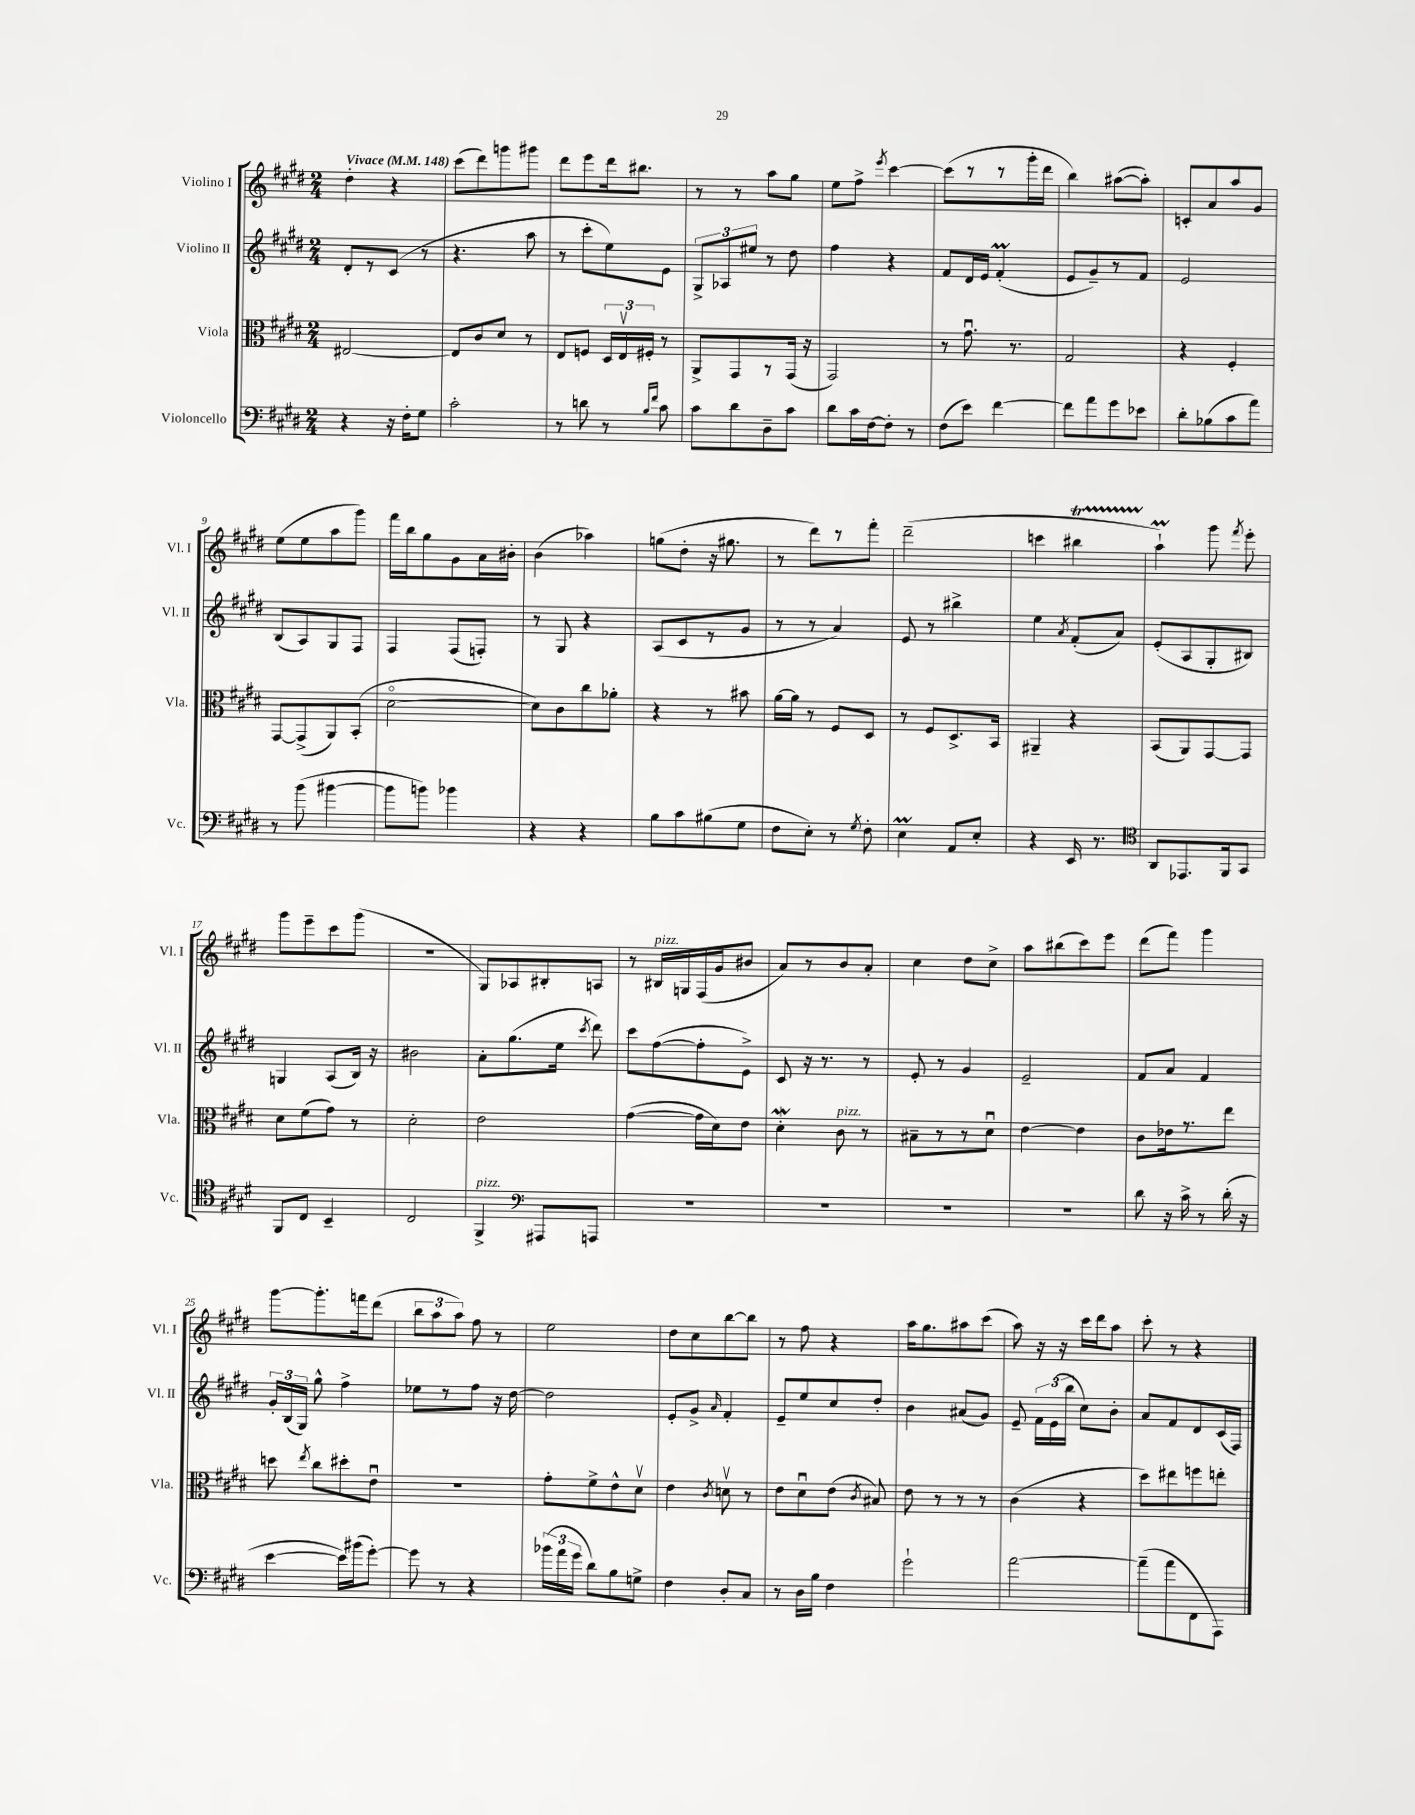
<<
\new StaffGroup <<
\new Staff = "s0" \with { instrumentName = "Violino I" shortInstrumentName = "Vl. I" } {
    \clef treble \key e \major \numericTimeSignature \time 2/4 \tempo "Vivace" 4 = 148
    \autoBeamOff dis''4-. r4 |
    cis'''8[( dis'''8) g'''8 gis'''8] |
    dis'''8[ e'''8 dis'''16 bis''8.] |
    r8 r8 a''8[ gis''8] |
    e''8[ fis''8]-> \acciaccatura { e'''8 } cis'''4~ |
    cis'''8[( r8 r8 gis'''16-. dis'''16] |
    b''4) ais''8[~( ais''8]-.) |
    c'8[-. a'8 a''8 gis'8] |
    e''8[( e''8 a''8 gis'''8]) |
    fis'''16[ b''16 gis''8 gis'8 a'16 bis'16]-. |
    b'4( aes''4) |
    g''8[( dis''8]-. r16 gis''8. |
    r8 dis'''8[) r8 fis'''8]-. |
    dis'''2--( |
    c'''4 bis''4\startTrillSpan |
    a''4-!\prall\stopTrillSpan) gis'''8 \acciaccatura { fis'''8 } e'''8-. |
    gis'''8[ e'''8-- cis'''8 gis'''8]( |
    R2 |
    gis8[) aes8 bis8-. a8] |
    r8 bis16[^\markup { \italic "pizz." } g16 fis16( gis'16 bis'8] |
    a'8[) r8 b'8 a'8]-. |
    cis''4 dis''8[ cis''8]-> |
    a''8[ bis''8( cis'''8) e'''8] |
    dis'''8[( fis'''8]) gis'''4 |
    gis'''8[~ gis'''8.-. f'''16 dis'''8]( |
    \tuplet 3/2 { b''8[ a''8 a''8]) } fis''8 r8 |
    e''2 |
    dis''8[ cis''8 b''8~ b''8] |
    r8 fis''8 r4 |
    a''16[ gis''8. ais''8 cis'''8]( |
    a''8) r16 r16 cis'''16[ dis'''16 a''8] |
    cis'''8-. r8 r4 \bar "|." |
}
\new Staff = "s1" \with { instrumentName = "Violino II" shortInstrumentName = "Vl. II" } {
    \clef treble \key e \major \numericTimeSignature \time 2/4
    \autoBeamOff dis'8[-. r8 cis'8]( r8 |
    r4. a''8 |
    r8 cis'''8[-. e''8) e'8] |
    \tuplet 3/2 { gis8[-> aes8 eis''8] } r8 dis''8 |
    fis''4 r4 |
    fis'8[ dis'16 e'16] fis'4-.\prall( |
    e'8[ gis'8--) r8 fis'8] |
    e'2 |
    b8[( a8) gis8 fis8] |
    fis4 fis8[( f8]-.) |
    r8 gis8 r4 |
    a8[( cis'8 r8 gis'8] |
    r8 r8 a'4) |
    e'8 r8 bis''4-> |
    e''4 \acciaccatura { a'8 } fis'8[-.( a'8]) |
    e'8[-.( a8 gis8-. bis8]) |
    g4 a8[( b16]) r16 |
    bis'2 |
    a'8[-. gis''8.( e''16] \acciaccatura { cis'''8 } dis'''8) |
    cis'''8[ fis''8~( fis''8-. e'8]->) |
    cis'8 r16 r8. r8 |
    e'8-. r8 gis'4 |
    e'2-- |
    fis'8[ a'8] fis'4 |
    \tuplet 3/2 { gis'16[-. b16( gis16]) } gis''8-^ fis''4-> |
    ees''8[ r8 fis''8] r16 dis''16~ |
    dis''2 |
    e'8[-. gis'8]-> \grace { a'16 } fis'4-. |
    e'8[-- e''8 cis''8 dis''8]-. |
    b'4 ais'8[( gis'8]) |
    e'8-- \tuplet 3/2 { fis'16[ e'16( b''16] } cis''8[) b'8]-. |
    a'8[ fis'8 dis'8 cis'16( fis16]) \bar "|." |
}
\new Staff = "s2" \with { instrumentName = "Viola" shortInstrumentName = "Vla." } {
    \clef alto \key e \major \numericTimeSignature \time 2/4
    \autoBeamOff eis2~ |
    eis8[ cis'8 dis'8] r8 |
    e8[ f8] \tuplet 3/2 { dis16[ e16\upbow fis16]-. } r8 |
    a,8[-> gis,8 r8 gis,16]( r16 |
    gis,2) |
    r8 gis'8.\downbow r8. |
    gis2 |
    r4 fis4-. |
    gis,8[~ gis,8->( a,8) b,8]-.( |
    dis'2~\flageolet |
    dis'8[) cis'8 cis''8 aes'8]-. |
    r4 r8 bis'8 |
    a'16[~ a'16] r8 fis8[ dis8] |
    r8 fis8[ dis8.-> b,16] |
    ais,4-- r4 |
    b,8[( a,8) gis,8~ gis,8] |
    dis'8[ fis'8( gis'8]) r8 |
    dis'2-. |
    e'2 |
    gis'4~( gis'16[ dis'16) e'8] |
    dis'4-.\mordent cis'8^\markup { \italic "pizz." } r8 |
    bis8[-- r8 r8 dis'8]\downbow |
    e'4~ e'4 |
    cis'8[ ees'16 r8. e''8] |
    d''8 \acciaccatura { e''8 } cis''8[ dis''8-. e'8]\downbow |
    R2 |
    gis'8[-. fis'8-> e'8-^ dis'8]\upbow |
    e'4 \acciaccatura { cis'8 } d'8\upbow r8 |
    e'8[ dis'8\downbow e'8]( \acciaccatura { cis'8 } bis8) |
    e'8 r8 r8 r8 |
    cis'4( r4 |
    dis''8[) eis''8 f''8 e''8]-. \bar "|." |
}
\new Staff = "s3" \with { instrumentName = "Violoncello" shortInstrumentName = "Vc." } {
    \clef bass \key e \major \numericTimeSignature \time 2/4
    \autoBeamOff r4 r16 fis16[-. gis8] |
    cis'2-. |
    r8 d'8 r8 \grace { b16[ fis'16] } cis'8 |
    cis'8[ dis'8 dis8-- cis'8] |
    dis'8[ cis'16 fis16~ fis8]-. r8 |
    fis8[( e'8]) fis'4~ |
    fis'8[ a'8 gis'8 ees'8] |
    dis'8[-. bes8( cis'8 a'8]) |
    r8 b'8( bis'4~ |
    bis'8[ b'8]) bes'4 |
    r4 r4 |
    b8[ cis'8 bis8( gis8] |
    fis8[ e8]-.) r8 \acciaccatura { gis8 } fis8-. |
    e4\prall a,8[ e8]-. |
    r4 e,16 r8. |
    \clef tenor a,8[ ees,8. fis,16 gis,8] |
    fis,8[ cis8] b,4-- |
    cis2 |
    fis,4->^\markup { \italic "pizz." } \clef bass ais,,8[ a,,8] |
    R2 |
    R2 |
    R2 |
    R2 |
    dis'8 r16 cis'16-> r8 dis'16-.( r16 |
    e'4~ e'16[) bis'16( gis'8]~-.) |
    gis'8 r8 r4 |
    \tuplet 3/2 { bes'16[( a'16 gis'16] } dis'8[) b8 g8]-> |
    fis4 dis8[-. cis8] |
    r8 dis16[ b16] fis4 |
    gis'2-! |
    a'2~ |
    a'8[--( a'8 fis,8 a,,8]) \bar "|." |
}
>>
>>
